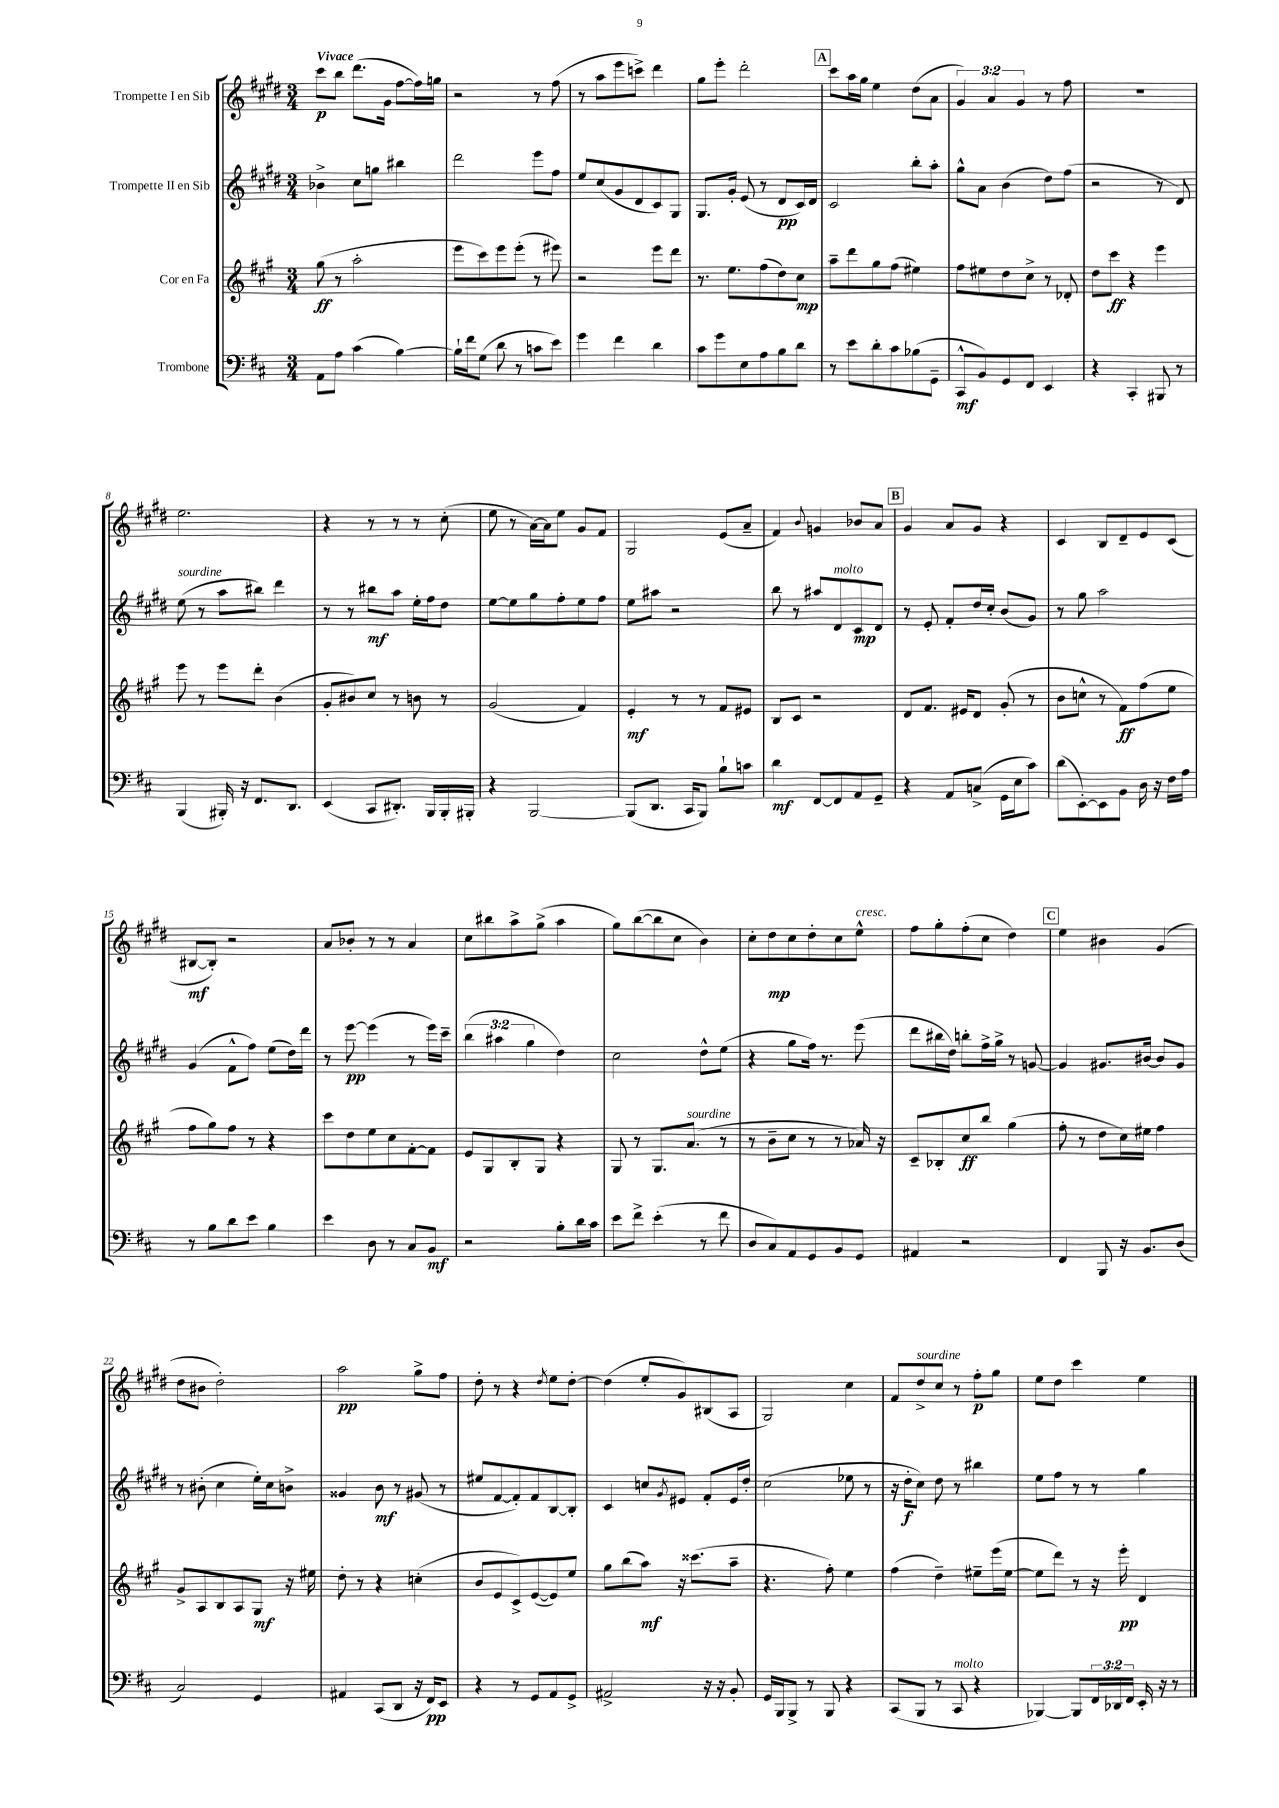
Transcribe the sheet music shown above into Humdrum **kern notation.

**kern	**kern	**kern	**kern
*staff4	*staff3	*staff2	*staff1
*clefF4	*clefG2	*clefG2	*clefG2
*k[f#c#]	*k[f#c#g#]	*k[f#c#g#d#]	*k[f#c#g#d#]
*M3/4	*M3/4	*M3/4	*M3/4
8AA\L	(8gg#\	4b-^\	8ccc#\L
8A\J	8r	.	8bb\J
(4c#\	2aa'\	8cc#\L	(8.ddd#\L
.	.	8gg\J	.
.	.	.	16g#\Jk
[4B\)	.	4bb#\	[8ff#\L
.	.	.	16ff#\]L)
.	.	.	16gg\JJ
=	=	=	=
16B`\]LL	8eee\L	2ddd#\	2r
16f#\J	.	.	.
(8G\J	8ccc#\)	.	.
8d\	8eee\	.	.
8r	(8eee'\J	.	.
8c\L	8r	8eee\L	8r
8e\J)	8eee#\)	8ff#\J	(8ff#\
=	=	=	=
4g\	2r	8ee/L	8r
.	.	(8cc#/	8aa\L
4f#\	.	8g#/	8eee\
.	.	8d#/	8ccc^\J)
4d\	8eee\L	8c#/)	4ddd#\
.	8ddd\J	8G#/J	.
=	=	=	=
8c#\L	8.r	8.G#/L	8gg#\L
8g\	.	.	8eee'\J
.	8.ee\L	16g#'/Jk	.
8E\	.	(8e/	2ddd#'\
8A\	(8ff#\	8r	.
8B\	8dd\)	8d#/L	.
8d\J	8cc#\J	16c#/L)	.
.	.	16d#/JJ	.
=	=	=	=
8r	8aa~\L	2c#/	8ccc#\L
8e\L	8ddd\	.	16aa\L
.	.	.	16gg#\JJ
8d'\	8gg#\	.	4ee\
8c#\	(8ff#\J	.	.
(8B-\	4ee#\)	8bb'\L	(8dd#\L
8GG~\J	.	8aa'\J	8a\J
=	=	=	=
8CC#^^/L	8ff#\L	8gg#^^\L	6g#/)
8BB/)	8ee#\	8a\J	.
.	.	.	6a/
8GG/	8dd\	(4b\	.
.	.	.	6g#/
8FF#/J	8cc#^\J	.	.
4EE/	8r	8dd#\L)	8r
.	8d-'/	(8ff#\J	8ff#\
=	=	=	=
4r	8dd\L	2r	2.r
.	8ccc#\J	.	.
4CC#'/	4r	.	.
8BBB#/	4eee\	8r	.
8r	.	8d#/)	.
=	=	=	=
(4BBB/	8eee\	(8ee\	2.ee\
.	8r	8r	.
16BBB#'/)	8eee\L	8aa\L	.
16r	.	.	.
8.FF#/L	8ddd'\J	8bb#\J)	.
.	(4b\	4ddd#\	.
8.DD/J	.	.	.
=	=	=	=
(4EE/	8g#'/L	8r	4r
.	8b#/)	8r	.
8CC#/L	8cc#/J	8bb#\L	8r
8.DD#'/J)	8r	8aa\J	8r
.	8b\	16ee'\LL	8r
16BBB/LL	.	16ff#\J	.
16BBB'/	8r	8dd#\J	(8cc#'\
16BBB#'/JJ	.	.	.
=	=	=	=
4r	(2g#/	[8ee\L	8ee\
.	.	8ee\]	8r
[2BBB/	.	8gg#\	[16a\LL)
.	.	.	16a\]J
.	.	8ff#'\	8ee\J
.	4f#/)	8ee\	8g#/L
.	.	8ff#\J	8f#/J
=	=	=	=
(8BBB/]L	4e'/	8ee\L	2G#/
8.DD/J	.	8aa#\J	.
.	8r	2r	.
16CC#/LK	.	.	.
8BBB/J)	8r	.	.
8B`\L	8f#/L	.	(8e/L
8c\J	8e#/J	.	8a~/J
=	=	=	=
4d\	8B/L	8bb\	4f#/)
.	8c#/J	8r	.
.	.	.	8qqb/
[8FF#/L	2r	8aa#/L	4g/
8FF#/]	.	8d#/	.
8AA/	.	8c#/	8b-/L
8GG~/J	.	8d#/J	8a/J
=	=	=	=
4r	8d/L	8r	4g#/
.	8.f#/J	8e'/	.
8AA/L	.	8f#'/L	8a/L
.	16e#/LK	.	.
(8C^/J	8d/J	16dd#/L	8g#/J
.	.	16cc#'/JJ	.
16GG\LL	(8g#'/	(8b/L	4r
16E\J	.	.	.
8c#\J)	8r	8g#/J)	.
=	=	=	=
(8d\L	8b\L	8r	4c#/
[8EE'\)	8cc^^\J	8gg#\	.
8EE\]	8r	2aa\	8B/L
8BB\J	8f#\L)	.	8d#~/
16D\	(8ff#\	.	8e/
16r	.	.	.
16F#\LL	8ee\J	.	(8c#/J
16A\JJ	.	.	.
=	=	=	=
8r	8ff#\L	(4g#/	[8B#/L
8B\L	8gg#\)	.	8B#'/]J)
8d\	8ff#\J	8f#^^\L	2r
8e\J	8r	8ff#\J)	.
4B\	4r	(8ee\L	.
.	.	16dd#\L)	.
.	.	16ddd#\JJ	.
=	=	=	=
4e\	8ccc#\L	8r	8a/L
.	8dd\	[8eee\	8b-'/J
8D\	8ee\	(4eee\]	8r
8r	8cc#\	.	8r
8C#/L	[8f#'\	8r	4a/
8BB/J	8f#\]J	16eee\LL)	.
.	.	16ccc#~\JJ	.
=	=	=	=
2r	8e/L	(6bb\	8cc#\L
.	8G#/	.	8bb#\
.	.	6aa#\	.
.	8B'/	.	8aa^\
.	.	6gg#\	.
.	8G#/J	.	(8gg#^\J
8B'\L	4r	4dd#\)	4aa\
16d\L	.	.	.
16c#\JJ	.	.	.
=	=	=	=
8e\L	8G#/	2cc#\	8gg#\L)
8f#^\J	8r	.	([8bb\
(4e'\	8.G#/L	.	8bb\]
.	.	.	8cc#\J
.	(8.a/J	.	.
8r	.	8dd#^^\L	4b\)
8f#\	8r	(8ee\J	.
=	=	=	=
8D/L	8r	4r	8cc#'\L
8C#/)	8b~\L	.	8dd#\
8AA/	8cc#\J	8gg#\L	8cc#\
8GG/	8r	16ff#\Jk)	8dd#'\
.	.	8.r	.
8BB/	8r	.	8cc#\
8GG/J	16a-/)	(8eee\	8ee^^\J
.	16r	.	.
=	=	=	=
4AA#/	8c#~/L	8ddd#\L	8ff#\L
.	8B-'/	16bb#\L	8gg#'\
.	.	16dd#\JJ)	.
2r	8cc#/	8bb'\L	(8ff#'\
.	8bb/J	16ff#^\L	8cc#\J
.	.	16gg#^\JJ	.
.	(4gg#\	8r	4dd#\)
.	.	[8g/	.
=	=	=	=
4FF#/	8ff#'\	4g/]	4ee\
.	8r	.	.
8BBB/	8dd\L	8.g#/L	4b#\
16r	16cc#\L)	.	.
8.BB/L	16ee#\JJ	[16b#/Jk	.
.	4ff#\	8b#/]L	(4g#/
(8D/J	.	8g#/J	.
=	=	=	=
2C#/)	8g#^/L	8r	8dd#\L
.	8A/	(8b#'\	8b#\J
.	8B/	4cc#\	2dd#'\)
.	8A/	.	.
4GG/	8G#/J	16ee'\LL)	.
.	.	16cc#\J	.
.	16r	8b^\J	.
.	16ee#\	.	.
=	=	=	=
4AA#/	8dd'\	4g##/	2aa\
.	8r	.	.
(8CC#/L	4r	8b\	.
8DD/J	.	8r	.
16r	(4cc'\	(8g#/	8gg#^\L
16FF#/LK)	.	.	.
8EE/J	.	8r	8ff#\J
=	=	=	=
4r	8b/L	8ee#/L	8dd#'\
.	8e/	[8f#/	8r
8r	8c#^/)	8f#'/])	4r
8GG/L	([8e/	8f#/	.
.	.	.	8qdd#/
8AA/	8e/])	[8B/	8ee\L
8GG^/J	8ee/J	8B'/]J	[8dd#'\J
=	=	=	=
2AA#^/	8gg#\L	4c#/	(4dd#\]
.	(8bb\	.	.
.	8aa\J)	8cc/L	8ee'/L
.	.	8qg#/	.
.	16r	8e#/J	8g#/)
.	(8.ccc##\L	.	.
16r	.	8f#'/L	(8B#/
16r	.	.	.
8BB'/	8aa~\J	16e#/L	8A/J
.	.	16dd#'/JJ	.
=	=	=	=
16GG/LL	4.r	(2cc#\	2G#/)
16BBB/J	.	.	.
8BBB^/J	.	.	.
8r	.	.	.
8BBB/	8ff#'\)	.	.
4r	4ee\	8ee-\	4cc#\
.	.	8r	.
=	=	=	=
(8CC#/L	(4ff#\	16r	8f#/L
.	.	16dd#'\LK	.
8BBB/J	.	8cc#\J)	8dd#^/
8r	4dd~\)	8dd#\	8cc#/J
8CC#/	.	8r	8r
4r	8ee#~\L	4bb#\	8ff#'\L
.	(16eee\L	.	8gg#\J
.	[16ee#\JJ	.	.
=	=	=	=
[4BBB-/)	8ee#\]L	8ee\L	8ee\L
.	8ddd\J)	8ff#\J	8dd#\J
8BBB-/]L	8r	8r	4ccc#\
24FF#/L	16r	8r	.
24DD-/	.	.	.
.	16eee'\	.	.
24FF#/JJ	.	.	.
16EE'/	4d/	4gg#\	4ee\
16r	.	.	.
8r	.	.	.
==	==	==	==
*-	*-	*-	*-
